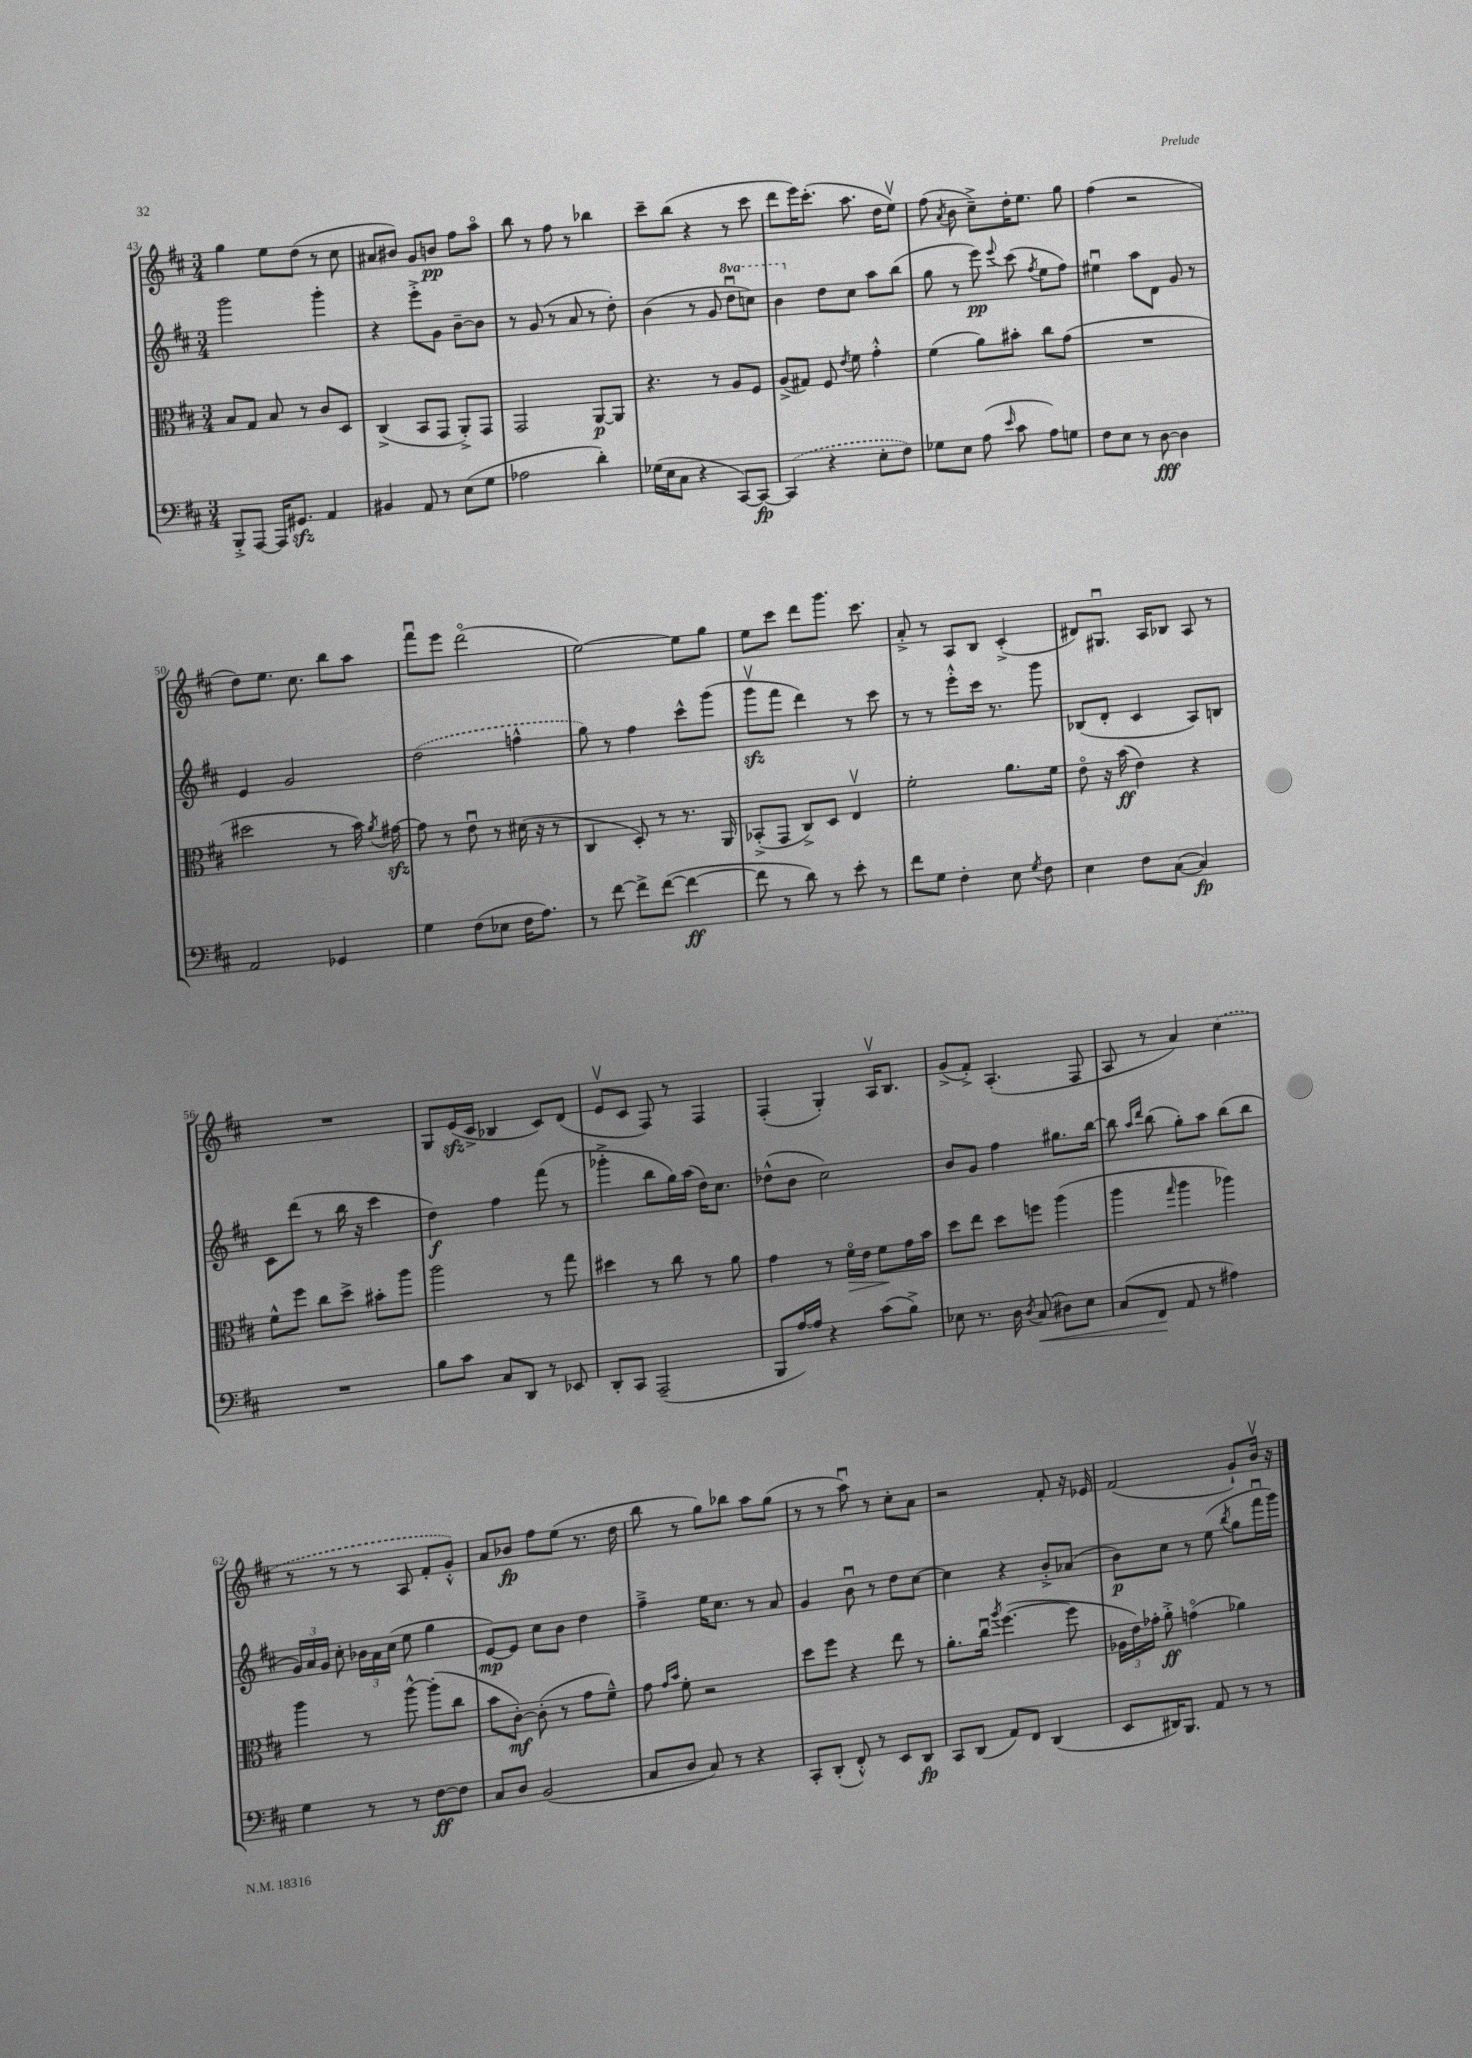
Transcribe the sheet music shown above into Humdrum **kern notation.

**kern	**dynam	**kern	**dynam	**kern	**dynam	**kern	**dynam
*part4	*part4	*part3	*part3	*part2	*part2	*part1	*part1
*staff4	*staff4	*staff3	*staff3	*staff2	*staff2	*staff1	*staff1
*clefF4	*	*clefC3	*	*clefG2	*	*clefG2	*
*k[f#c#]	*	*k[f#c#]	*	*k[f#c#]	*	*k[f#c#]	*
*M3/4	*	*M3/4	*	*M3/4	*	*M3/4	*
=43	=43	=43	=43	=43	=43	=43	=43
8BBB'^/L	.	8B/L	.	2ggg\	.	4gg\	.
[8AAA/J	.	8G/J	.	.	.	.	.
16AAA/KL]	.	8B/	.	.	.	8ee\L	.
8.GG#Xzz/J	.	.	.	.	.	.	.
.	.	8r	.	.	.	(8dd\J	.
4AA/	.	8c#/L	.	4ggg'\	.	8r	.
.	.	8D/J	.	.	.	8cc#\	.
=44	=44	=44	=44	=44	=44	=44	=44
4BB#X/	.	(4C#^/	.	4r	.	8a#X/L	.
.	.	.	.	.	.	8b#X/J)	.
8AA/	.	8BB/L	.	8eee'^\L	.	8g/L	.
8r	.	8GG/J	.	8g\J	.	8bn/J	pp
(8E\L	.	8AA'^/L)	.	[8b~\L	.	8ff#\L	.
8G\J	.	8GG/J	.	8b\J]	.	8aa\J	.
=45	=45	=45	=45	=45	=45	=45	=45
2A-X\	.	2GG/	.	8r	.	8bb\	.
.	.	.	.	(8g/	.	8r	.
.	.	.	.	8r	.	8ff#\	.
.	.	.	.	8a/	.	8r	.
4d'\)	.	[8AA/L	p	8r	.	4bb-X\	.
.	.	8AA/J]	.	8dd'\)	.	.	.
=46	=46	=46	=46	=46	=46	=46	=46
(16G-X\LL	.	4.r	.	(4b\	.	8ccc#~\L	.
16E\J	.	.	.	.	.	.	.
8C#\J	.	.	.	.	.	(8bb\J	.
4r	.	.	.	8r	.	4r	.
.	.	8r	.	8g/	.	.	.
*	*	*	*	*8va	*	*	*
[8CC#/L)	.	8A/L	.	8dddu\L	.	8r	.
8CC#/J_	fp	8F#/J	.	8cccn\J)	.	8ccc#\	.
=47	=47	=47	=47	=47	=47	=47	=47
(4CC#/]	.	(8A^/L	.	4bb\	.	8ddd\L	.
.	.	8G#X/J)	.	.	.	16eee\K)	.
.	.	.	.	.	.	(8.ccc#'\J	.
*	*	*	*	*X8va	*	*	*
4r	.	8F#/	.	8dd\L	.	.	.
.	.	8qe/	.	.	.	.	.
.	.	8f#\	.	8cc#\J	.	8.aa\	.
8E'\L	.	4g'^^\	.	8aa\L	.	.	.
.	.	.	.	.	.	16dd\KL	.
8F#\J)	.	.	.	(8bb\J	.	8eev\J)	.
=48	=48	=48	=48	=48	=48	=48	=48
8G-X\L	.	(4f#\	.	8gg\	.	(8ff#\	.
.	.	.	.	.	.	8qa/	.
8E\J	.	.	.	8r	.	8b\	.
(8A\	.	8a\L)	.	8eee\)	pp	8cc#~^\L)	.
16qqe/	.	.	.	8qqeee/	.	.	.
8c#\	.	8b#X'\J	.	(8ccc#\	.	16dd'\K	.
.	.	.	.	.	.	8.ee\J	.
.	.	.	.	8qff#/	.	.	.
8A\L)	.	8cc#\L	.	8ee\L	.	.	.
8Gn\J	.	(8g\J	.	8ff#\J)	.	8gg\	.
=49	=49	=49	=49	=49	=49	=49	=49
8F#\L	.	2.r	.	4ee#Xu\	.	(4ff#\	.
8E\J	.	.	.	.	.	.	.
8r	.	.	.	8aa\L	.	2r	.
[8D\	fff	.	.	8d\J	.	.	.
4D\]	.	.	.	8g/	.	.	.
.	.	.	.	8r	.	.	.
!!LO:LB:g=z
=50	=50	=50	=50	=50	=50	=50	=50
2AA/	.	2dd#X\	.	4e/	.	8dd\L)	.
.	.	.	.	.	.	8.ee\J	.
.	.	.	.	2g/	.	.	.
.	.	.	.	.	.	8.cc#\	.
4GG-X/	.	8r	.	.	.	8bb\L	.
.	.	16b\)	.	.	.	8aa\J	.
.	.	8qa/	.	.	.	.	.
.	.	[16g#Xzz\	.	.	.	.	.
=51	=51	=51	=51	=51	=51	=51	=51
4G\	.	8g#\]	.	(2dd\	.	8fff#u\L	.
.	.	8r	.	.	.	8eee\J	.
(8F#\L	.	8eu\	.	.	.	(2ddd\	.
8E-X\J	.	8r	.	.	.	.	.
16F#\KL	.	(16d#X\	.	4ffn^^\	.	.	.
8.A\J)	.	16r	.	.	.	.	.
.	.	8r	.	.	.	.	.
=52	=52	=52	=52	=52	=52	=52	=52
8r	.	4C#/	.	8gg\)	.	[2ee\)	.
[8f#\	.	.	.	8r	.	.	.
8f#^\L]	.	8D'/)	.	4ff#\	.	.	.
([8f#\J	.	8r	.	.	.	.	.
4f#\_	ff	8.r	.	8ccc#^^\L	.	8ee\L]	.
.	.	.	.	(8ggg\J	.	8gg\J	.
.	.	16AA/	.	.	.	.	.
=53	=53	=53	=53	=53	=53	=53	=53
8f#\]	.	(8BB-X'^/L	.	8gggzzv\L	.	8ee\L	.
8r	.	8GG/J	.	8fff#\J	.	8ccc#\J	.
8d\)	.	8C#^/L)	.	4ddd\)	.	8ddd\L	.
8r	.	8D/J	.	.	.	8.ggg\J	.
8e'\	.	4Ev/	.	8r	.	.	.
.	.	.	.	.	.	8.ccc#\	.
8r	.	.	.	8ccc#\	.	.	.
=54	=54	=54	=54	=54	=54	=54	=54
8f#\L	.	2f#'\	.	8r	.	8a'^/	.
8G\J	.	.	.	8r	.	8r	.
4F#'\	.	.	.	8eee'^^\L	.	8A/L	.
.	.	.	.	16ccc#\Jk	.	8B/J	.
.	.	.	.	8.r	.	.	.
8E\	.	8.a\L	.	.	.	(4c#'^/	.
8qG/	.	.	.	.	.	.	.
8F#\	.	.	.	8ggg\	.	.	.
.	.	16f#\Jk	.	.	.	.	.
=55	=55	=55	=55	=55	=55	=55	=55
4E\	.	8e\	.	(8B-X/L	.	8d#X/L)	.
.	.	16r	.	8d'/J	.	8.G#Xu/J	.
.	.	(16b\	ff	.	.	.	.
8F#\L	.	4e\)	.	4c#/	.	.	.
.	.	.	.	.	.	16A/KL	.
([8C#\J	.	.	.	.	.	8B-X/J	.
4C#/])	fp	4r	.	8A/L)	.	8A/	.
.	.	.	.	8Bn/J	.	8r	.
!!LO:LB:g=z
=56	=56	=56	=56	=56	=56	=56	=56
2.r	.	8f#^^\L	.	8c#\L	.	2.r	.
.	.	8ff#\J	.	(8ddd\J	.	.	.
.	.	8cc#\L	.	8r	.	.	.
.	.	8dd^\J	.	16bb\	.	.	.
.	.	.	.	16r	.	.	.
.	.	8b#X'\L	.	4ccc#\	.	.	.
.	.	8aa\J	.	.	.	.	.
=57	=57	=57	=57	=57	=57	=57	=57
8B\L	.	2aa\	.	4dd\)	f	8G/L	.
8c#\J	.	.	.	.	.	(16ezz/L	.
.	.	.	.	.	.	16c#^/JJ	.
8C#/L	.	.	.	4ff#\	.	4B-X/	.
8DD/J	.	.	.	.	.	.	.
8r	.	8r	.	(8fff#\	.	8c#/L)	.
8EE-X/	.	8gg\	.	8r	.	(8d/J	.
=58	=58	=58	=58	=58	=58	=58	=58
8DD'/L	.	4dd#X\	.	4ggg-X'^\	.	8ev/L	.
8CC#/J	.	.	.	.	.	8c#/J	.
(2AAA~/	.	8r	.	8bb\L	.	8F#/)	.
.	.	8cc#\	.	16gg\L)	.	8r	.
.	.	.	.	(16aa\JJ	.	.	.
.	.	8r	.	16dd\KL)	.	4F#/	.
.	.	.	.	8.cc#\J	.	.	.
.	.	8a\	.	.	.	.	.
=59	=59	=59	=59	=59	=59	=59	=59
8BBB/L	.	4g\	.	(8dd-X^^\L	.	(4F#'/	.
[16A/L)	.	.	.	8b\J	.	.	.
16A/JJ]	.	.	.	.	.	.	.
4r	.	8r	.	2cc#\)	.	4G'/)	.
!	!	!	!LO:HP:b	!	!	!	!
.	.	16f#\LL	>	.	.	.	.
.	.	16e\JJ	.	.	.	.	.
(8c#\L	.	8f#\L	.	.	.	16Av/KL	.
.	.	.	.	.	.	8.B/J	.
8B^\J)	.	16g\L	]	.	.	.	.
.	.	16b\JJ	.	.	.	.	.
=60	=60	=60	=60	=60	=60	=60	=60
8E-X\	.	8dd\L	.	8b/L	.	(8g^/L	.
8.r	.	8ee\J	.	8g/J	.	8f#'^/J)	.
.	.	8dd\L	.	4ff#\	.	(4.A'/	.
16D\	.	.	.	.	.	.	.
8qD/	.	.	.	.	.	.	.
!	!LO:HP:b	!	!	!	!	!	!
(8C#/	<	8ffn\J	.	.	.	.	.
8D#X\L)	.	(4aa\	.	8.gg#X\L	.	.	.
8E-\J	.	.	.	.	.	8F#/	.
.	.	.	.	[16bb\Jk	.	.	.
=61	=61	=61	=61	=61	=61	=61	=61
(8C#/L	.	4aa\	.	8bb\]	.	8A/	.
.	.	.	.	16qqaa/LL	.	.	.
.	.	.	.	16qqddd/JJ	.	.	.
8FF#/J	.	.	.	(8bb\	.	8r	.
.	.	16qqgg/	.	.	.	.	.
8AA/	[	4aa\	.	8gg'\L)	.	4a/)	.
8r	.	.	.	8aa\J	.	.	.
4A#X\)	.	4aa-X\)	.	(8bb\L	.	(4cc#\	.
.	.	.	.	8bb\J	.	.	.
!!LO:LB:g=z
=62	=62	=62	=62	=62	=62	=62	=62
4G\	.	4aa\	.	24g/LL)	.	8r	.
.	.	.	.	24a/	.	.	.
.	.	.	.	24g/JJ	.	.	.
.	.	.	.	8cc#'\	.	8r	.
8r	.	8r	.	24b-X\LL	.	8r	.
.	.	.	.	24a\	.	.	.
.	.	.	.	(24cc#\JJ	.	.	.
8r	.	[8aa^^\	.	8ee\	.	8A/	.
[8F#\L	ff	(8aa'\L]	.	4gg\	.	8f#'/L	.
8F#\J]	.	8cc#\J	.	.	.	8g'^^/J)	.
=63	=63	=63	=63	=63	=63	=63	=63
8C#/L	.	8b\L	.	[8e/L)	mp	8a/L	.
8D/J	.	[8c#'\J)	mf	8e/J]	.	8b-X/J	fp
(2BB/	.	(8c#'\]	.	8cc#\L	.	8ff#\L	.
.	.	8r	.	8b\J	.	(8ee\J	.
.	.	8g\L	.	4dd\	.	8.r	.
.	.	8f#~^^\J)	.	.	.	.	.
.	.	.	.	.	.	16dd\	.
=64	=64	=64	=64	=64	=64	=64	=64
8C#/L	.	8g\	.	4ff#~^\	.	8bb\	.
.	.	16qqg/LL	.	.	.	.	.
.	.	16qqb/JJ	.	.	.	.	.
8D/J	.	8f#'\	.	.	.	8r	.
8C#/)	.	2r	.	16ee\KL	.	8gg\L)	.
.	.	.	.	8.cc#\J	.	.	.
8r	.	.	.	.	.	8bb-X\J	.
4r	.	.	.	8r	.	8aa\L	.
.	.	.	.	8a/	.	(8gg\J	.
=65	=65	=65	=65	=65	=65	=65	=65
8CC#'/L	.	8dd\L	.	4g/	.	8r	.
(8DD'/J	.	8ff#\J	.	.	.	8r	.
8FF#'^^/)	.	4r	.	8bu\	.	8aau\)	.
8r	.	.	.	8r	.	8r	.
8EE/L	.	8ee\	.	8dd\L	.	8cc#'\L	.
8DD/J	fp	8r	.	[8cc#\J	.	8a\J	.
=66	=66	=66	=66	=66	=66	=66	=66
8CC#/L	.	8.a'\L	.	4cc#\]	.	2r	.
(8DD/J	.	.	.	.	.	.	.
.	.	16cc#u\Jk	.	.	.	.	.
.	.	8qaa/	.	.	.	.	.
8AA/L)	.	([4.ff#\	.	4r	.	.	.
8FF#/J	.	.	.	.	.	.	.
(4DD/	.	.	.	8b'^/L	.	8f#'/	.
.	.	8ff#\]	.	(8a-X/J	.	16r	.
.	.	.	.	.	.	16e-X/	.
=67	=67	=67	=67	=67	=67	=67	=67
8EE/L	.	24A-X\LL	.	8b\L)	p	(2f#/	.
.	.	24e\)	.	.	.	.	.
.	.	24g-X'\JJ	.	.	.	.	.
16DD#X/K)	.	8a'^\	ff	8cc#\J	.	.	.
8.BBB/J	.	.	.	.	.	.	.
.	.	(4gn\	.	8r	.	.	.
8AA/	.	.	.	(8ee\	.	.	.
.	.	.	.	8qbb/	.	.	.
8r	.	4a-X\)	.	8gg\L	.	8g`/L)	.
8r	.	.	.	16fff#u\L	.	16bv/Jk	.
.	.	.	.	16ggg\JJ)	.	16r	.
==	==	==	==	==	==	==	==
*-	*-	*-	*-	*-	*-	*-	*-
